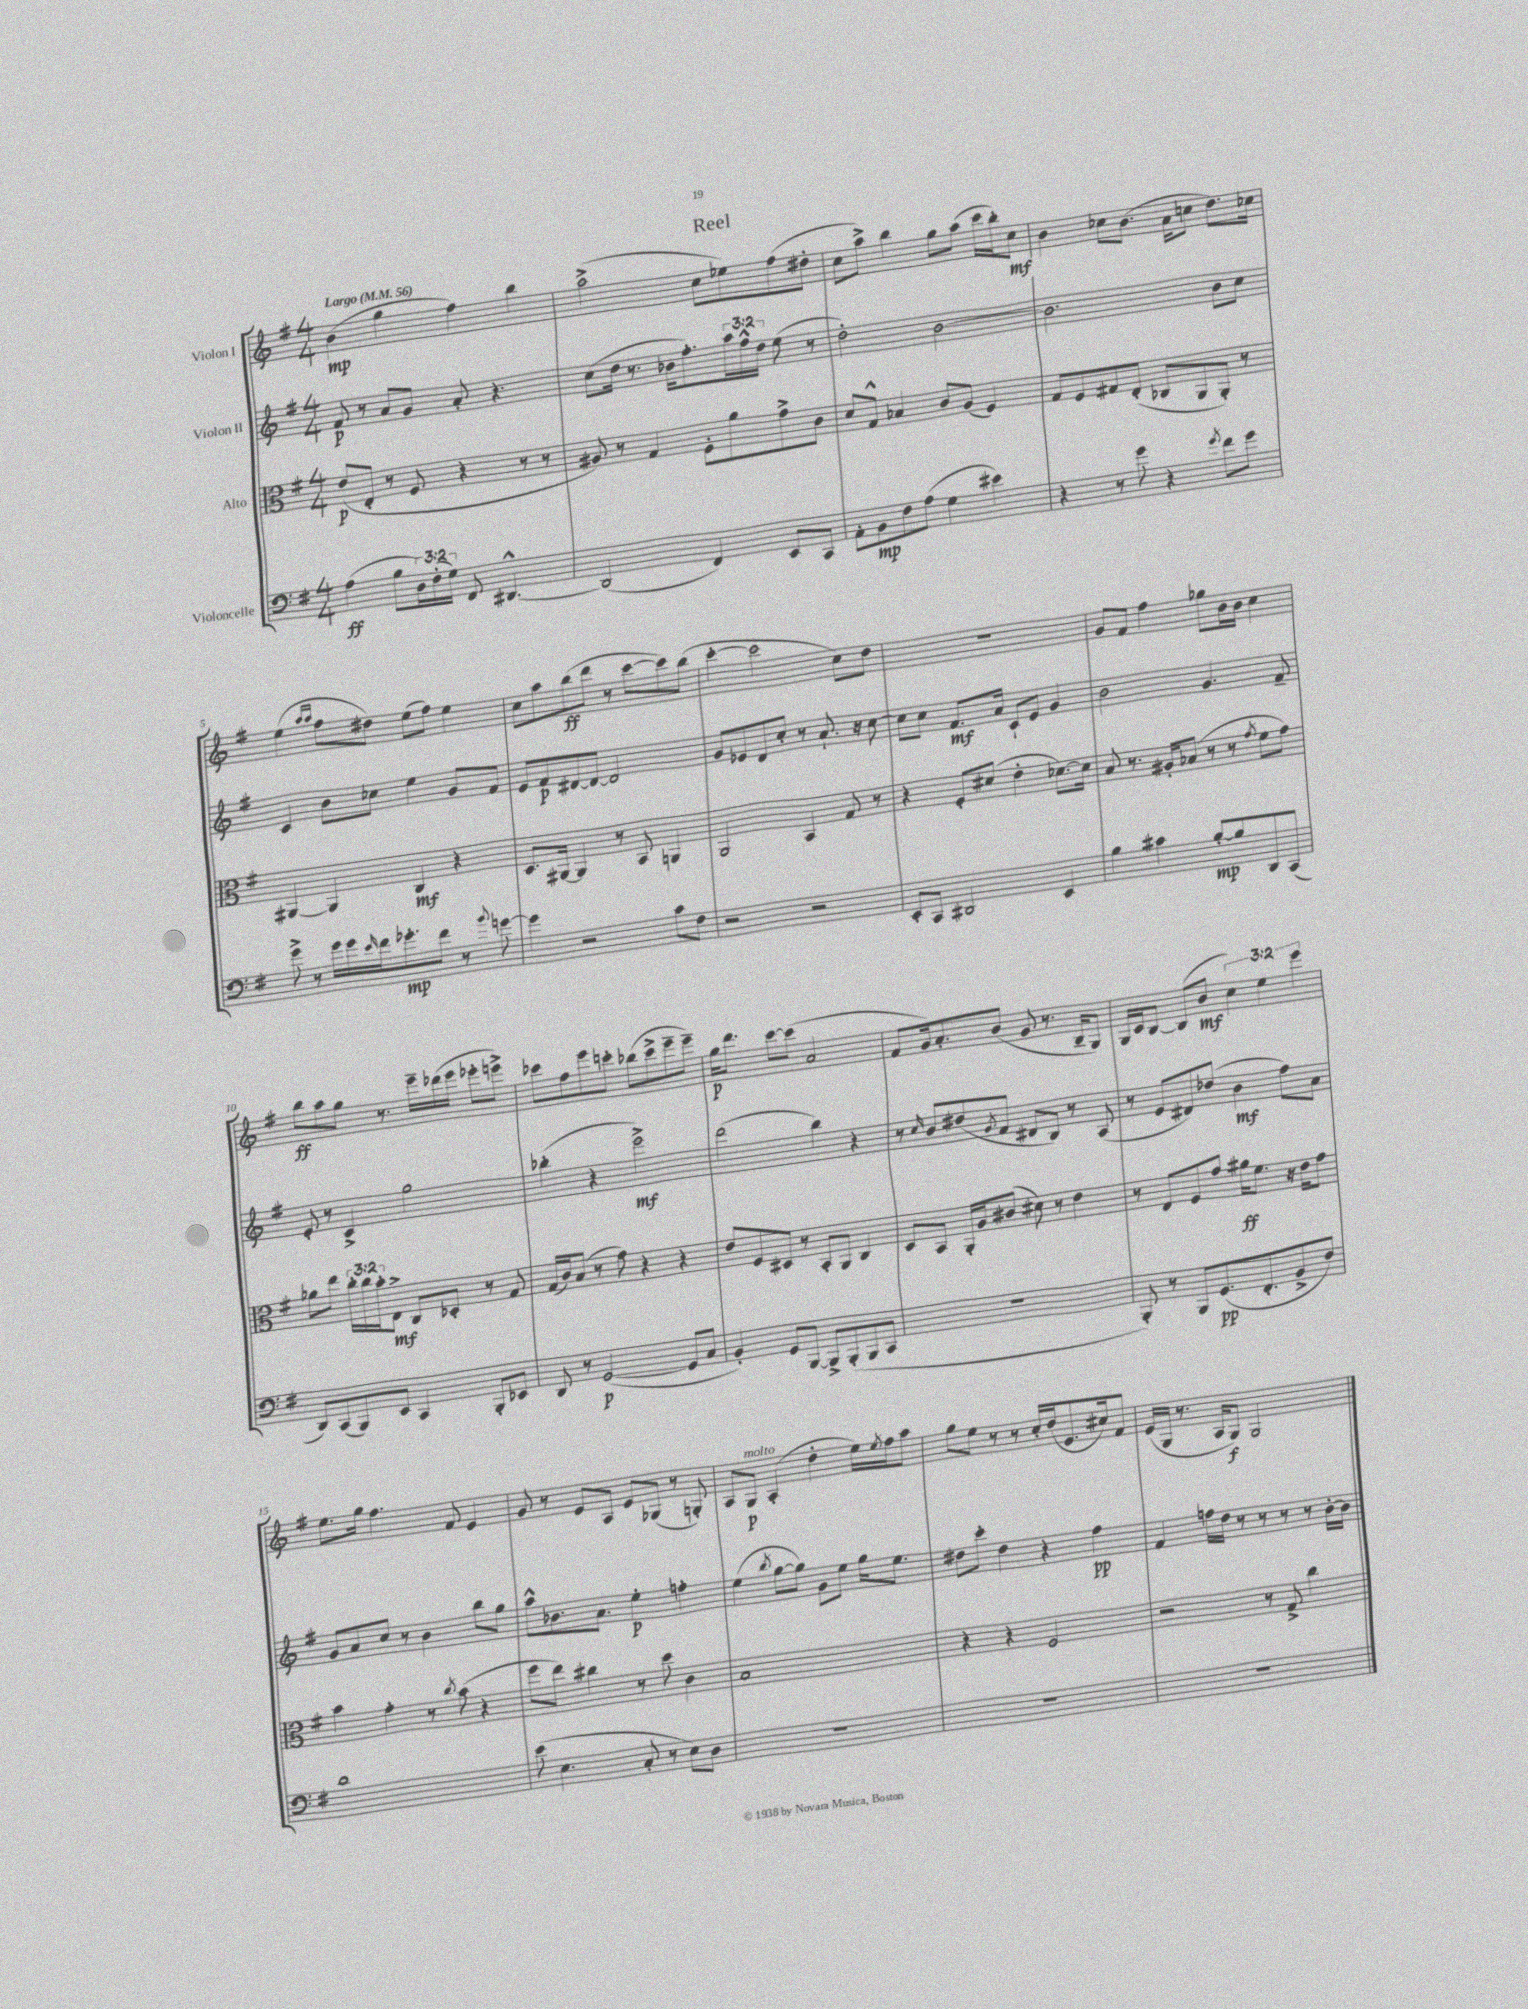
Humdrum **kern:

**kern	**kern	**kern	**kern
*staff4	*staff3	*staff2	*staff1
*clefF4	*clefC3	*clefG2	*clefG2
*k[f#]	*k[f#]	*k[f#]	*k[f#]
*M4/4	*M4/4	*M4/4	*M4/4
*MM56	*MM56	*MM56	*MM56
(4A	(8e	8f#	(4b
.	8E'	8r	.
8B	8r	8a	4gg
24D)	8F#	8g	.
(24F#'	.	.	.
24G)	.	.	.
8FF#	4r	8a'	4ff#)
[4.DD#^^	.	4.r	.
.	8r	.	4bb
.	8r	.	.
=	=	=	=
(2DD#]	8A#)	(8cc	(2aa^
.	8r	16dd	.
.	.	8.r	.
.	4G	.	.
.	.	16b-	.
.	.	8.ff#')	.
4FF#)	8F#'	.	8cc
.	8a	24aa	8ee-)
.	.	24ff#^^	.
.	.	24dd	.
8EE	8g^	(8ee	(8ff#
8CC	8c	8r	8dd#'
=	=	=	=
8AA'	8d	2dd')	8cc
8BB	8G^^	.	8aa^)
8F#	4B-	.	4bb
(8A	.	.	.
4G	8c	[2b	8gg
.	(8A	.	(8aa
4e#)	4F#)	.	16ccc
.	.	.	16bb')
.	.	.	8cc
=	=	=	=
4r	8G	2.b]	4b
.	8F#	.	.
8r	8G#	.	8cc-
8g	(8E'	.	(8.b
4r	8C-	.	.
.	.	.	16a
.	8AA	.	8cc
8qg	.	.	.
8f#	8AA')	8b	8.dd)
8g	8r	8cc	.
.	.	.	16cc-
=	=	=	=
8g^	[4AA#	4c	(4ee
8r	.	.	.
.	.	.	16qqaa
.	.	.	16qqaa
16g	4AA#]	8b	8ff#
16g	.	.	.
16qqe	.	.	.
16f#	.	8cc-	8dd#)
8.g-'	.	.	.
.	4C	4ee	(8ee
8f#	.	.	8ff#)
8r	4r	8g	4ee
8qqb	.	.	.
[8g	.	8f#	.
=	=	=	=
4g]	8.D	8e	8cc
.	.	8f#	8aa
.	[16AA#	.	.
2r	4AA#]	[8d#	(8bb
.	.	8d#_	8ddd
.	8r	2d#]	8r
.	8BB	.	[8ccc
8c	4AA	.	8ccc])
8F#	.	.	(8bb
=	=	=	=
2r	2AA	8g	[4ccc'
.	.	8e-	.
.	.	8d	2ccc]
.	.	8cc'	.
2r	4BB	8r	.
.	.	8.a`	.
.	8G	.	8cc)
.	.	16r	.
.	8r	[8cc	8dd
=	=	=	=
8EE'	4r	8cc]	1r
8CC	.	8cc	.
2DD#	8F#'	8.f#	.
.	(8d#	.	.
.	.	16a	.
.	4e'	8c`	.
.	.	8e	.
4EE	[8.d-)	4g	.
.	16d-]	.	.
=	=	=	=
4B	8B	2b	8g
.	8.r	.	8f#
4c#	.	.	4ff#
.	16A#'	.	.
.	(8B-	.	.
[8B'	8r	4.g	8gg-
8B]	8r	.	16b
.	.	.	16b
.	8qg	.	.
8DD	8f#	.	4cc
(8CC	8g)	8f#~	.
=	=	=	=
8DD)	8a-	8e'	8bb
(8CC	8ee	8r	8aa
8BBB)	24cc'	4c^	8gg
.	24cc	.	.
.	24b'	.	.
8EE	8E^	.	8.r
4CC	8C	2gg	.
.	.	.	16eee~
.	8D-'	.	(16ddd-
.	.	.	16eee
8BBB'	8r	.	8eee-'
8EE-	8G	.	8eee^)
=	=	=	=
8DD	(16G	(4bb-'	8ccc-
.	16c)	.	.
8r	(8B	.	8ff#
([2GG	8r	4r	8eee
.	8g)	.	8ccc'
.	4r	2eee^)	(8bb-
.	.	.	8ccc^
8GG]	4r	.	8eee~
8C	.	.	8eee~)
=	=	=	=
4BB')	8e	(2ddd	16gg
.	.	.	8.ddd
.	8F#	.	.
8GG	8D#	.	[8ccc
[8BBB	8r	.	(8ccc]
8BBB^]	8BB'	4bb)	2a
(8BBB'	8AA	.	.
8BBB	4C	4r	.
8CC	.	.	.
=	=	=	=
1r	8D	8r	8f#
.	.	16qqcc	.
.	8BB	8b	16g)
.	.	.	8.a'
.	16AA'	(8dd#	.
.	16A	.	.
.	.	8qg	.
.	(8c#	8f#	(8b
.	8d#)	8d#	8g
.	8r	8B)	8.r
.	4e	8r	.
.	.	.	16B~
.	.	(8A	8G)
=	=	=	=
8BBB')	8r	8r	16G
.	.	.	16c
8r	8E	8e	[8B
8BBB	8F#	8d#)	(8B]
(8.GG	8g	(8dd-	8b
.	16a#	4b	6cc)
8.FF#'	8.f#	.	.
.	.	.	6ee
8BB^	16r	8ff#)	.
.	16e	.	.
.	.	.	6eee
8F#)	8g	8a	.
=	=	=	=
1d	4b	8g	8.ee
.	.	8a	.
.	.	.	16gg
.	4g'	8cc	4.ff#
.	.	8r	.
.	8r	4b	.
.	8qcc	.	.
.	(8b	.	8f#
.	4r	8bb	4e
.	.	8gg	.
=	=	=	=
(8e	8ff#	8aa^^	8g
4.E	8ee)	8.b-	8r
.	4cc#	.	8e
.	.	8.a	.
.	.	.	8A
8C'	8r	4ee'	8e
8r	8dd	.	(8G-
8E)	4c	4ff'	8r
8D	.	.	8G')
=	=	=	=
1r	1B	(4ee	8A
.	.	.	8G
.	.	8qbb	.
.	.	[8gg	(4A'
.	.	8gg])	.
.	.	8g	4dd'
.	.	8ee	.
.	.	16gg	16ee)
.	.	.	8qee
.	.	8.ee	16ff#
.	.	.	8aa
=	=	=	=
1r	4r	8dd#	8gg
.	.	8ccc'	8ee
.	4r	4dd#	8r
.	.	.	8r
.	2F#	4r	16cc'
.	.	.	(16dd
.	.	.	8.e
.	.	4ff#	.
.	.	.	16cc#)
.	.	.	8f#
=	=	=	=
1r	2r	4f#	(16e
.	.	.	16G
.	.	.	8.r
.	.	16ff	.
.	.	16dd	16A
.	.	8r	8G)
.	8r	8r	2G
.	8G^	8r	.
.	4cc	8r	.
.	.	[16b'	.
.	.	16b]	.
==	==	==	==
*-	*-	*-	*-
